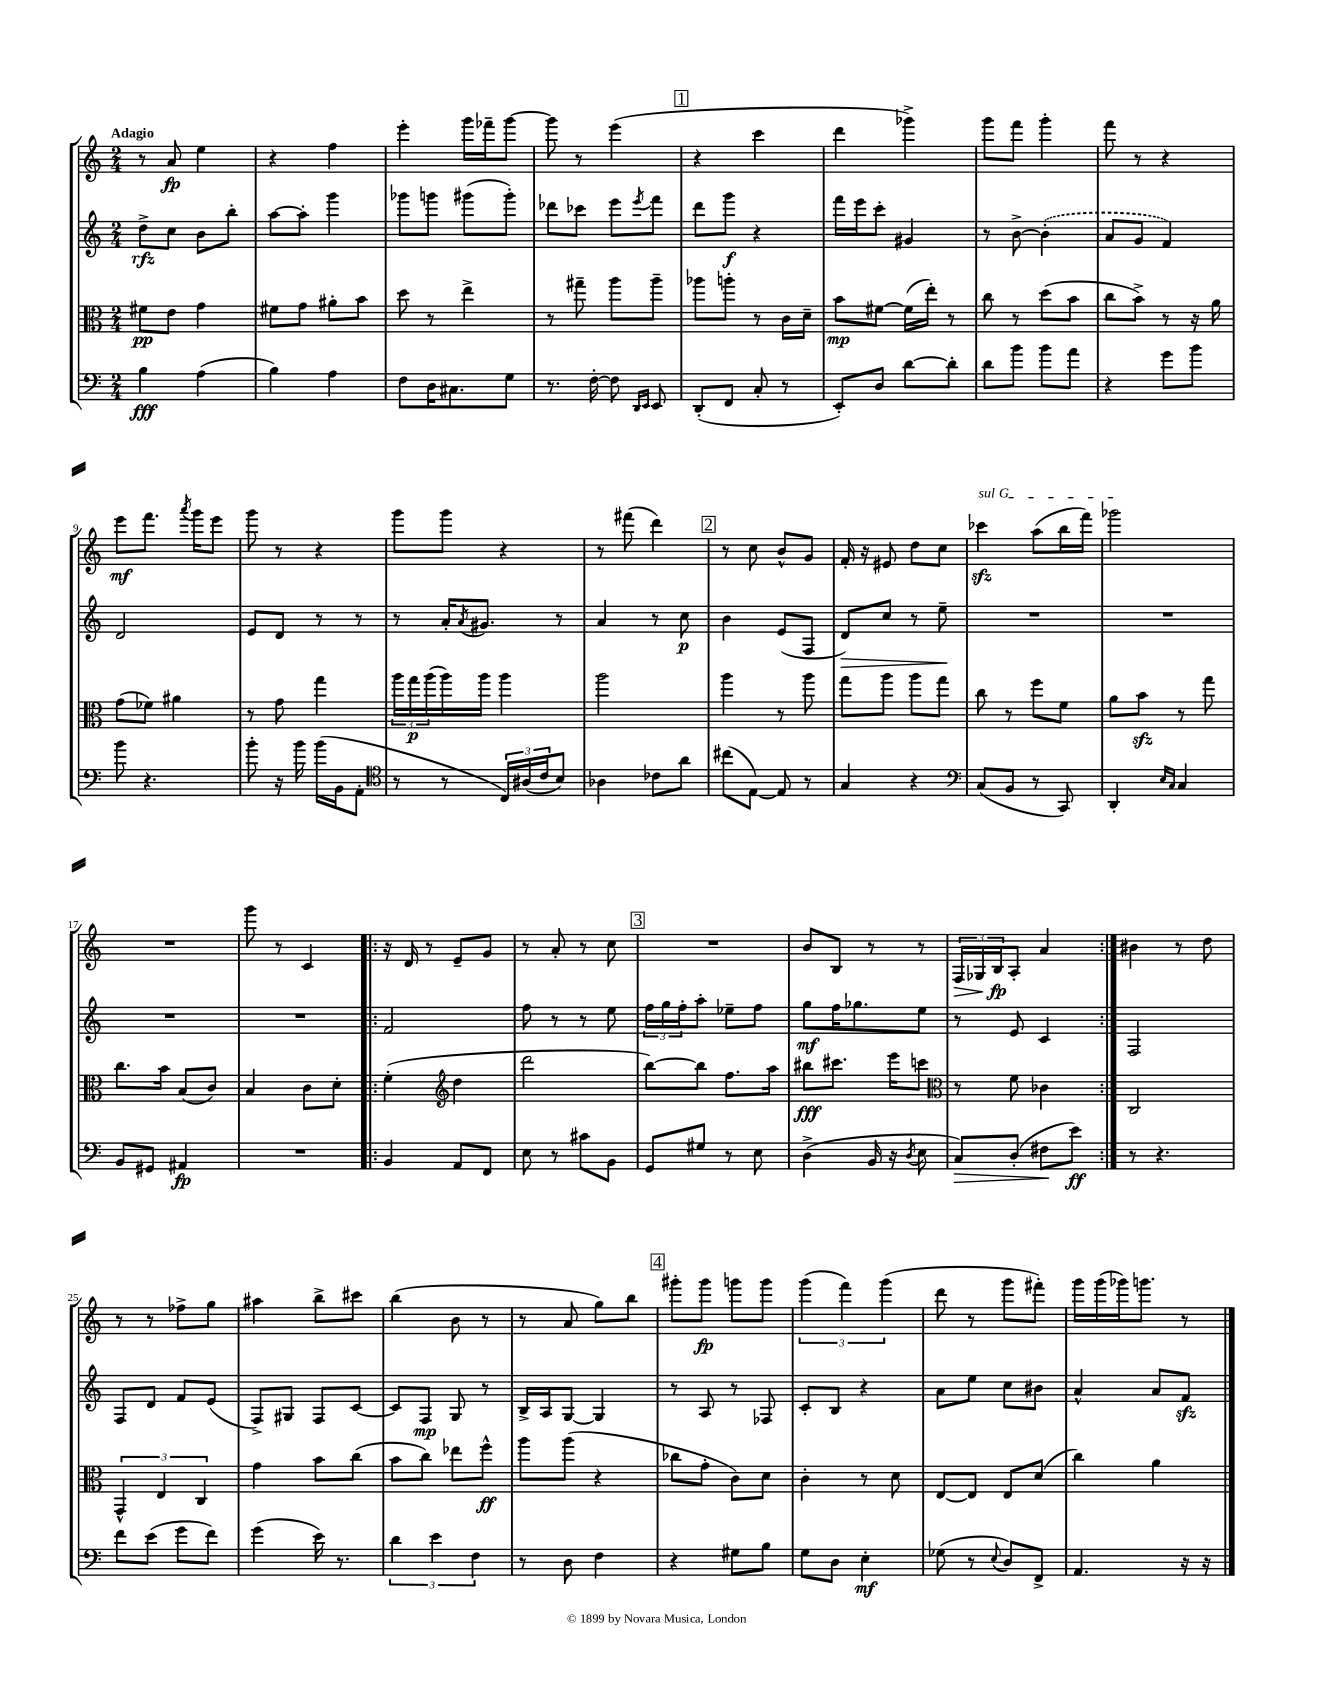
<<
\new StaffGroup <<
\new Staff = "s0" {
    \clef treble \key c \major \numericTimeSignature \time 2/4 \tempo "Adagio"
    r8 a'8\fp e''4 |
    r4 f''4 |
    e'''4-. g'''16 fes'''16-- g'''8~ |
    g'''8 r8 e'''4( |
    \mark \markup { \box "1" } r4 c'''4 |
    d'''4 ges'''4->) |
    g'''8 f'''8 g'''4-. |
    f'''8 r8 r4 |
    e'''8\mf f'''8. \acciaccatura { a'''8 } g'''16 e'''8 |
    g'''8 r8 r4 |
    g'''8 g'''8 r4 |
    r8 fis'''8( d'''4) |
    \mark \markup { \box "2" } r8 c''8 b'8-^ g'8 |
    f'16-. r16 eis'8 d''8 c''8 |
    \once \override TextSpanner.bound-details.left.text = \markup { \italic "sul G" } ces'''4\sfz\startTextSpan a''8( b''16 f'''16) |
    ges'''2\stopTextSpan |
    R2 |
    g'''8 r8 c'4 |
    \repeat volta 2 { r16 d'16 r8 e'8-- g'8 |
    r8 a'8-. r8 c''8 |
    \mark \markup { \box "3" } R2 |
    b'8 b8 r8 r8 |
    \tuplet 3/2 { f16\> ges16 b16\fp\! } a8-. a'4 | }
    bis'4 r8 d''8 |
    r8 r8 fes''8-> g''8 |
    ais''4 b''8-> cis'''8 |
    b''4( b'8 r8 |
    r8 a'8 g''8) b''8 |
    \mark \markup { \box "4" } gis'''8-. gis'''8\fp g'''8 g'''8 |
    \tuplet 3/2 { g'''4( f'''4) g'''4( } |
    d'''8 r8 g'''8 fis'''8-.) |
    g'''16 g'''16( ges'''16) g'''8. r8 \bar "|." |
}
\new Staff = "s1" {
    \clef treble \key c \major \numericTimeSignature \time 2/4
    d''8->\rfz c''8 b'8 b''8-. |
    a''8~ a''8-. g'''4 |
    ges'''8 g'''8 gis'''8( gis'''8-.) |
    des'''8 ces'''8 e'''8 \acciaccatura { e'''8 } f'''8 |
    \mark \markup { \box "1" } d'''8 g'''8\f r4 |
    f'''16 e'''16 c'''8-. gis'4 |
    r8 b'8~-> \once \slurDashed b'4-.( |
    a'8 g'8 f'4) |
    d'2 |
    e'8 d'8 r8 r8 |
    r8 a'16-. \acciaccatura { a'8 } gis'8. r8 |
    a'4 r8 c''8\p |
    \mark \markup { \box "2" } b'4 e'8( f8 |
    d'8\>) c''8 r8 e''8--\! |
    R2 |
    R2 |
    R2 |
    R2 |
    \repeat volta 2 { f'2 |
    f''8 r8 r8 e''8 |
    \mark \markup { \box "3" } \tuplet 3/2 { f''16 g''16 f''16-. } a''8-. ees''8-- f''8 |
    g''8\mf f''16 ges''8. e''8 |
    r8 e'8 c'4 | }
    f2 |
    f8 d'8 f'8 e'8( |
    f8->) gis8 f8 c'8~ |
    c'8 f8\mp g8 r8 |
    b16-> a16 g8~ g4 |
    \mark \markup { \box "4" } r8 a8 r8 fes8 |
    c'8-. b8 r4 |
    a'8 e''8 c''8 bis'8 |
    a'4-^ a'8 f'8\sfz \bar "|." |
}
\new Staff = "s2" {
    \clef alto \key c \major \numericTimeSignature \time 2/4
    fis'8\pp e'8 g'4 |
    fis'8 g'8 ais'8-. b'8 |
    d''8 r8 e''4-> |
    r8 gis''8-- a''8 a''8-- |
    \mark \markup { \box "1" } aes''8 a''8-. r8 c'16 d'16-- |
    b'8\mp fis'8~ fis'16( e''16-.) r8 |
    c''8 r8 d''8( b'8 |
    c''8 b'8->) r8 r16 a'16 |
    g'8( fes'8) ais'4 |
    r8 g'8 g''4 |
    \tuplet 3/2 { a''16 g''16\p a''16( } a''16) a''16 a''4 |
    a''2 |
    \mark \markup { \box "2" } a''4 r8 a''8 |
    g''8 a''8 a''8 g''8 |
    c''8 r8 f''8 f'8 |
    a'8 b'8\sfz r8 g''8 |
    c''8. b'16 b8( c'8) |
    b4 c'8 d'8-. |
    \repeat volta 2 { f'4-.( \clef treble d''4 |
    d'''2 |
    \mark \markup { \box "3" } b''8~) b''8 f''8. a''16 |
    bis''8\fff cis'''8. e'''16 c'''8 |
    \clef alto r8 f'8 ces'4 | }
    c2 |
    \tuplet 3/2 { g,4-^ e4 c4 } |
    g'4 b'8 c''8( |
    b'8 c''8) ees''8 f''8-^\ff |
    a''8 a''8( r4 |
    \mark \markup { \box "4" } ces''8 g'8-. c'8) d'8 |
    c'4-. r8 d'8 |
    e8~ e8 e8 d'8( |
    c''4) a'4 \bar "|." |
}
\new Staff = "s3" {
    \clef bass \key c \major \numericTimeSignature \time 2/4
    b4\fff a4( |
    b4) a4 |
    f8 d16 cis8. g8 |
    r8. f16~-. f8 \grace { d,16 e,16 } e,8 |
    \mark \markup { \box "1" } d,8-.( f,8 c8-. r8 |
    e,8-.) d8 d'8~ d'8-. |
    d'8 b'8 b'8 a'8 |
    r4 g'8 b'8 |
    b'8 r4. |
    b'8-. r16 b'16 b'16( b,16 a,8-. |
    \clef tenor r8 r8 \tuplet 3/2 { c16) ais16( c'16 } b8) |
    aes4 ces'8 a'8 |
    \mark \markup { \box "2" } cis''8( e8~) e8 r8 |
    g4 r4 |
    \clef bass c8( b,8 r8 c,8) |
    d,4-. \grace { e16 c16 } c4 |
    b,8 gis,8 ais,4\fp |
    R2 |
    \repeat volta 2 { b,4 a,8 f,8 |
    e8 r8 cis'8 b,8 |
    \mark \markup { \box "3" } g,8 gis8 r8 e8 |
    d4->( b,16 r16 \acciaccatura { d8 } e8 |
    c8\>) d8-.( fis8\! e'8\ff) | }
    r8 r4. |
    f'8 e'8( g'8 f'8) |
    g'4( e'16) r8. |
    \tuplet 3/2 { d'4 e'4 f4 } |
    r8 d8 f4 |
    \mark \markup { \box "4" } r4 gis8 b8 |
    g8 d8 e4-.\mf |
    ges8( r8 \appoggiatura { e8 } d8) f,8-> |
    a,4. r16 r16 \bar "|." |
}
>>
>>
